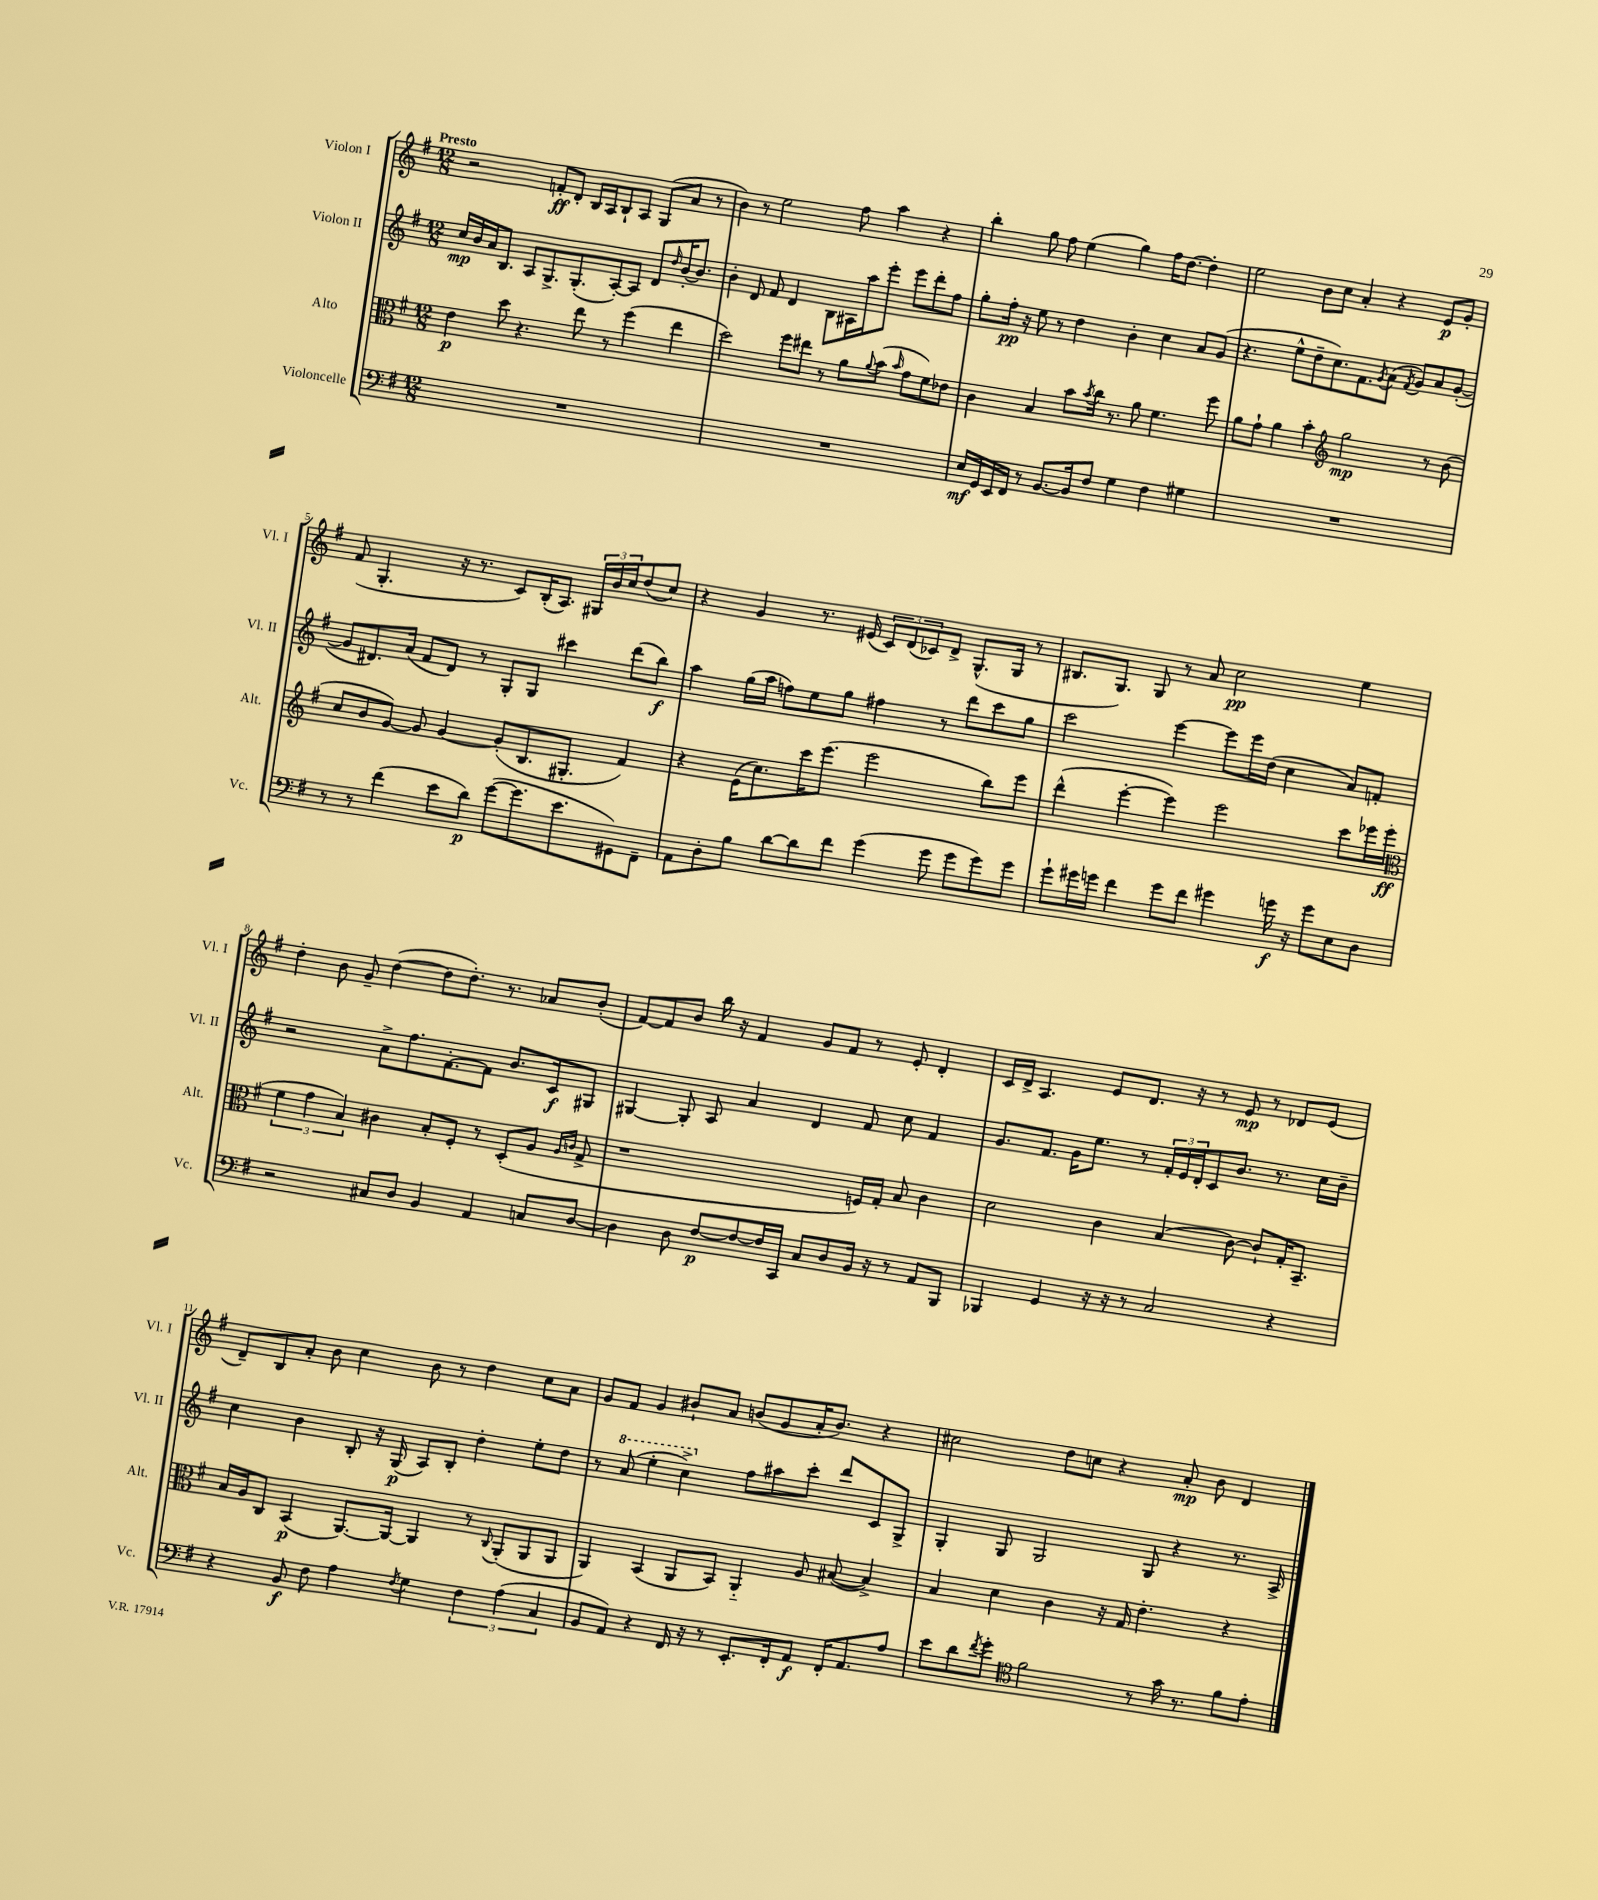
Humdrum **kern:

**kern	**kern	**kern	**kern
*staff4	*staff3	*staff2	*staff1
*clefF4	*clefC3	*clefG2	*clefG2
*k[f#]	*k[f#]	*k[f#]	*k[f#]
*M12/8	*M12/8	*M12/8	*M12/8
1.r	4e\	16cc/LL	2r
.	.	16b/	.
.	.	16a/J	.
.	.	8.B/J	.
.	8dd\	.	.
.	4.r	8A/L	.
.	.	8.G^/	8f'/L
.	.	.	8d'/J
.	.	(8.G'/	.
.	8ee\	.	16B/LL
.	.	.	16A/J
.	8r	[8A'/)	8B`/
.	(4ff#\	8A/]J	8A/J
.	.	8d/L	(8G/L
.	.	16qqdd/	.
.	4ee\	[16b'/K	8a/J
.	.	8.b/]J	.
.	.	.	8r
=	=	=	=
1.r	2dd\)	4b'\	4b\)
.	.	8d/	8r
.	.	8f#/	2ee\
.	8ff#\L	4d/	.
.	8ee#\J	.	.
.	8r	8B\L	.
.	8a\L	16A#\L	8ff#\
.	.	16aa\J	.
.	8qqa/	.	.
.	(8b\J	8eee'\J	4aa\
.	16qqb/	.	.
.	8g\L	8eee\L	.
.	8f#\)	8ddd'\	4r
.	8e-\J	8ff#\J	.
=	=	=	=
16E/LL	4c\	8gg'\L	4bb'\
16GG/	.	.	.
16EE/	.	16ff#'\Jk	.
16FF#/JJ	.	16r	.
8r	4B/	8ee\	8gg\
[8.BB/L	.	8r	8ff#\
.	8b\L	4dd\	(4ee\
16BB/]k	.	.	.
.	8qb/	.	.
8F#/J	16cc\Jk	.	.
.	8.r	.	.
4G\	.	4b'\	4gg\)
.	8a\	.	.
4F#\	4.f#\	4cc\	16ff#\LK
.	.	.	[8.dd\J
4G#\	.	8a/L	4dd'\]
.	8ff#\	(8g/J	.
=	=	=	=
1.r	8a\L	4.r	2ee\
.	8g`\J	.	.
.	4a\	.	.
.	.	8ee^^\L	.
.	4b'\	8dd~\	8b\L
.	.	8.cc\)	8cc\J
*	*clefG2	*	*
.	2gg\	.	4a'/
.	.	8.f#\	.
.	.	8qg/	.
.	.	(8a\J	4r
.	.	8qf#/	.
.	.	8g/L)	.
.	8r	8a/	8e/L
.	(8b\	([8g'/J	8g'/J
=	=	=	=
8r	8cc/L	8g/]L	(8f#/
8r	8b/	8.d#/)	4.G'/
(4f#\	[8g/J)	.	.
.	.	(16a/Jk	.
.	8g/]	8f#/L	.
8e\L	[4g/	8d#/J)	16r
.	.	.	8.r
8d\J)	.	8r	.
([8g\L	(8g'/]L	8G'/L	8c/L)
8.g\]	8.B/	8G/J	(16B'/K
.	.	.	8.A/J)
.	.	4ccc#\	.
8.e\	8.G#'/J	.	.
.	.	.	24G#/LL
.	.	.	24b/
.	.	.	24cc/J
8GG#\)	4f#/)	(8ddd\L	(8dd/
8FF#~\J	.	8bb\J)	8cc/J)
=	=	=	=
8AA\L	4r	4aa\	4r
8D'\	.	.	.
8B\J	(16e\LK	(16gg\LL	4g/
.	8.cc\)	16aa\JJ	.
[8d\L	.	8ff\L)	.
8d\]	16ccc\K	8ee\	8.r
.	(8.eee\J	.	.
8f#\J	.	8gg\J	.
.	.	.	(16e#/
(4g\	2eee\	4ff#\	12c/L)
.	.	.	(12d/
.	.	.	12c-/)
8g\	.	8r	8d^/J
8g\L	.	8ddd\L	(8.G^^/L
8g\)	8bb\L)	8ccc\	.
.	.	.	16G/Jk
8g\J	8eee\J	8gg\J	8r
=	=	=	=
8g`\L	(4ddd^^\	2ccc\	8.B#/L
16g#\L	.	.	.
16g\JJ	.	.	8.G/J)
4f#\	[4eee'\	.	.
.	.	.	8G/
8g\L	4eee\])	[4eee\	8r
8f#\J	.	.	8a/
4g#\	2eee\	8eee\]L	2cc\
.	.	16eee\L	.
.	.	(16dd\JJ	.
16g\	.	4cc\	.
16r	.	.	.
8g\L	.	.	.
8E\	8ccc\L	8a/L)	4ee\
8D\J	16eee-\L	8f'/J	.
.	(16eee-\JJ	.	.
=	=	=	=
*	*clefC3	*	*
2r	6f#\	2r	4dd'\
.	6g\	.	.
.	.	.	8b\
.	6B/)	.	.
.	.	.	8g~/
8C#/L	4c#\	8a^\L	([4dd\
8D/J	.	8.ff#\	.
4BB/	8B'/L	.	8dd\]L
.	.	[8.f#'\	.
.	8F#'/J	.	8.dd'\J)
4AA/	8r	8f#\]J	.
.	.	.	8.r
.	(8D'/L	8.b/L	.
8C/L	8A/J	.	8a-/L
.	.	16c/k	.
.	16qqA/LL	.	.
.	16qqc/JJ	.	.
[8D/J	8G^/	8G#/J	(8b'/J
=	=	=	=
4D\]	1r	[4G#/	[8f#/L)
.	.	.	8f#/]
8D\	.	8G#'/]	8b/J
[8F#/L	.	8A/	16bb\
.	.	.	16r
8F#/_	.	4a/	4f#/
16F#/]L	.	.	.
16CC/JJ	.	.	.
8C/L	.	4d/	8g/L
8D/	.	.	8f#/J
16BB/Jk	16F/LL)	8f#/	8r
16r	16G'/JJ	.	.
8r	8B/	8cc\	8e'/
8AA/L	4c\	4f#/	4d'/
8BBB/J	.	.	.
=	=	=	=
4BBB-/	2d\	8.g/L	16c/LL
.	.	.	16d^/JJ
.	.	.	4.A/
.	.	8.f#/J	.
4GG/	.	.	.
.	.	16g\LK	.
.	.	8.ee\J	.
16r	4c\	.	8e/L
16r	.	.	.
8r	.	8r	8.d/J
2C/	(4B/	24f#'/LL	.
.	.	24e/	.
.	.	.	16r
.	.	24d'/J	.
.	.	8c/	8r
.	[8c\)	8.b/J	8e/
.	8c`/]L	.	8r
.	.	8.r	.
4r	16G'/K	.	8d-/L
.	8.BB~/J	.	.
.	.	16cc\LL	(8e/J
.	.	16b~\JJ	.
=	=	=	=
4r	16B/LL	4cc\	8d~/L)
.	16A/J	.	.
.	8C/J	.	8B/
8BB/	(4BB/	4b\	8a'/J
8F#\	.	.	8b\
4A\	[8.AA/L)	8B'/	4cc\
.	.	16r	.
.	16AA/_Jk	(16G/	.
8qF#/	.	.	.
4G\	4AA/]	8A/L)	8b\
.	.	8B'/J	8r
6F#\	8r	4dd'\	4dd\
.	8qqC/	.	.
.	(8AA'/L	.	.
(6A\	.	.	.
.	8AA/	8ee'\L	8cc\L
6C/	.	.	.
.	8AA/J	8dd\J	8a\J
=	=	=	=
8BB/L	4AA/)	8r	8g/L
8AA/J)	.	(8aa/	8f#/J
4r	(4BB/	4eee'\	4g/
16FF#/	8AA/L	4ccc^\)	8b#`/L
16r	.	.	.
8r	8BB/J)	.	8a/J
8.EE'/L	4AA'~/	8ff#\L	(8b/L
.	.	8aa#\	8g/
16FF#'/k	.	.	.
8AA/J	8A/	8ccc'\J	16a'/K
.	.	.	8.b/J)
16FF#'/LK	([8B#/	8ddd/L	.
8.AA/	.	.	.
.	4B#^/])	8c/	4r
8A/J	.	8G^/J	.
=	=	=	=
8e\L	4B/	4G'/	2cc#\
8d\	.	.	.
8qf#/	.	.	.
8g'\J	4d\	8G/	.
*clefC4	*	*	*
2f#\	.	2G/	.
.	4c\	.	8dd\L
.	.	.	8cc\J
.	16r	.	4r
.	16G/	.	.
8r	4.e'\	8G/	.
16g\	.	4r	8a'/
8.r	.	.	.
.	.	.	8b\
8f#\L	4r	8.r	4d/
8e'\J	.	.	.
.	.	16A^/	.
==	==	==	==
*-	*-	*-	*-
